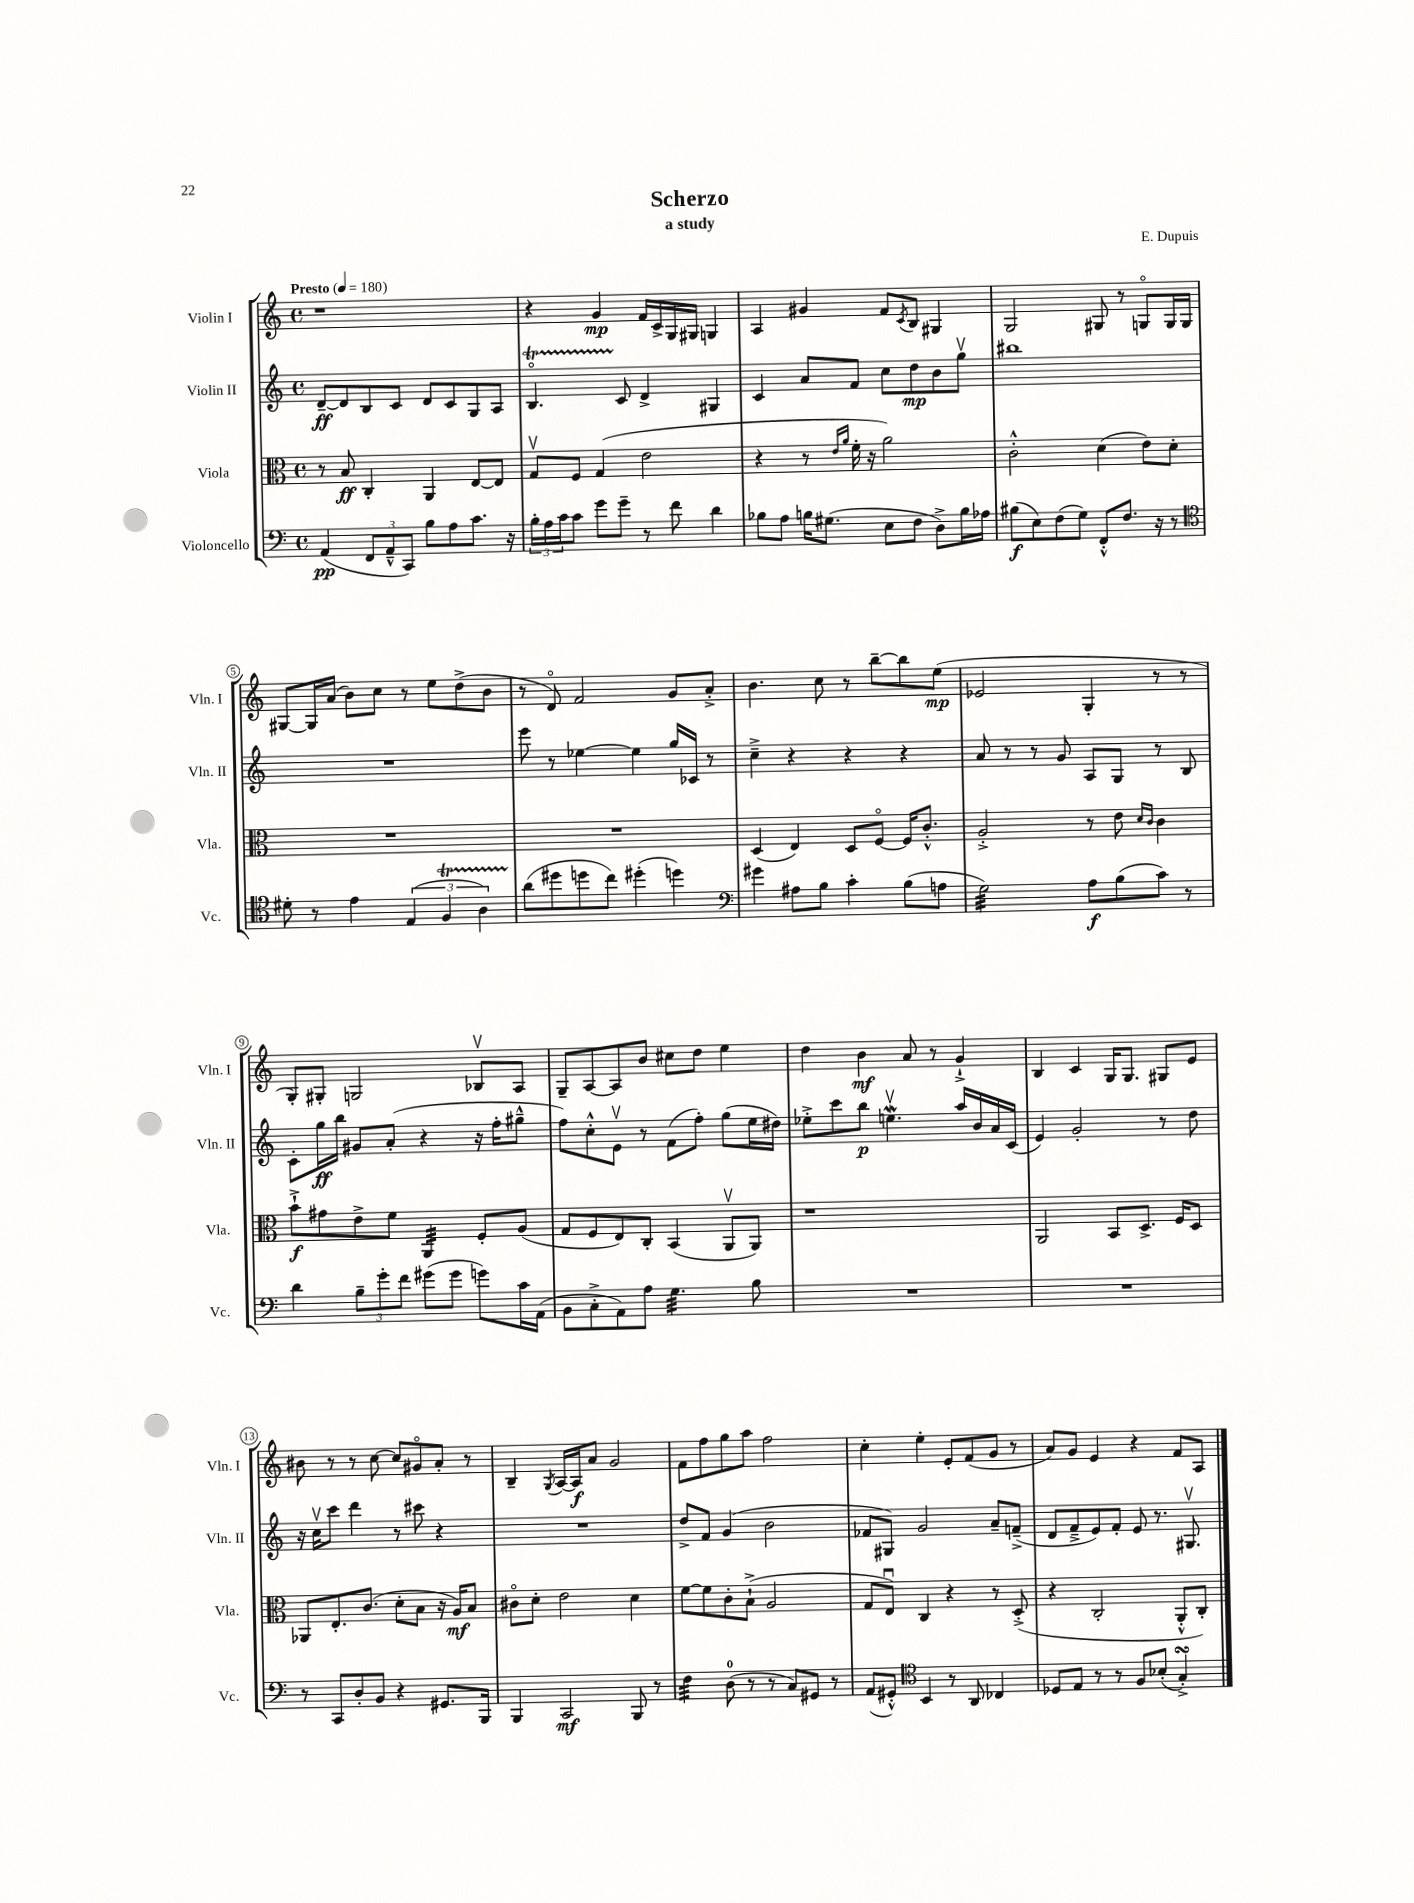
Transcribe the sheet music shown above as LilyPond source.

\header { title = "Scherzo" composer = "E. Dupuis" subtitle = "a study" }
<<
\new StaffGroup <<
\new Staff = "s0" \with { instrumentName = "Violin I" shortInstrumentName = "Vln. I" } {
    \clef treble \key c \major \defaultTimeSignature \time 4/4 \tempo "Presto" 4 = 180
    r1 |
    r4 g'4\mp f'16 c'16-> g16 gis16 g4 |
    a4 gis'4 f'8 \acciaccatura { c'8 } b8 gis4 |
    g2 gis8 r8 g8\flageolet g16 g16 |
    gis8~ gis16 a'16( b'8) c''8 r8 e''8 d''8->( b'8 |
    r8 d'8\flageolet) f'2 g'8 a'8-.-> |
    b'4. c''8 r8 b''8~-- b''8 e''8\mp( |
    ees'2 g4-. r8 r8 |
    g8-.) gis8-. g2 bes8\upbow a8 |
    g8-- a8~ a8 b'8 cis''8 d''8 e''4 |
    d''4 b'4\mf a'8 r8 g'4-!-> |
    b4 c'4 g16 g8. gis8 e'8 |
    bis'8 r8 r8 c''8~ c''8 gis'8\flageolet a'8-. r8 |
    b4-- \acciaccatura { g8 } a16~ a16\f a'8 g'2 |
    f'8 f''8 g''8 a''8 f''2 |
    c''4-. e''4-. e'8-. f'8( g'8 r8 |
    a'8) g'8 e'4 r4 f'8 a8 \bar "|." |
}
\new Staff = "s1" \with { instrumentName = "Violin II" shortInstrumentName = "Vln. II" } {
    \clef treble \key c \major \defaultTimeSignature \time 4/4
    d'8~--\ff d'8 b8 c'8 d'8 c'8 g8 a8 |
    b4.\flageolet\startTrillSpan c'8\stopTrillSpan d'4-> gis4 |
    c'4 a'8 f'8 c''8 d''8\mp b'8 g''8\upbow |
    bis''1 |
    R1 |
    e'''8 r8 ees''4~ ees''4 g''16 ces'16 r8 |
    c''4---> r4 r4 r4 |
    a'8 r8 r8 g'8 a8 g8 r8 b8 |
    c'8-. g''16\ff b''16 gis'8 a'8-.( r4 r16 f''16-. gis''8---^ |
    f''8) c''8-.-^ e'8\upbow r8 f'8( f''8-.) g''8( e''16 dis''16) |
    ees''8-.-> c'''8 b''8\p e''4.\upbow\mordent a''16 b'16 a'16 c'16( |
    e'4) g'2-. r8 d''8 |
    r16 c''16\upbow c'''8 d'''4 r8 cis'''8 r4 |
    R1 |
    d''8-> f'8 g'4( b'2 |
    fes'8 gis8) g'2 a'8-- f'8--->( |
    d'8 f'8---> e'8) f'8-. e'8 r8. gis8.\upbow \bar "|." |
}
\new Staff = "s2" \with { instrumentName = "Viola" shortInstrumentName = "Vla." } {
    \clef alto \key c \major \defaultTimeSignature \time 4/4
    r8 b8\ff c4-. a,4 e8~ e8 |
    g8\upbow f8 g4( e'2 |
    r4 r8 \grace { e'16 a'16 } f'16-. r16 a'2) |
    c'2-.-^ d'4( e'8) d'8-. |
    R1 |
    R1 |
    d4( e4) d8 f8~\flageolet f16 c'8.-.-^ |
    a2-.-> r8 e'8 \grace { d'16 c'16 } c'4 |
    b'8-!->\f gis'8 e'8-> f'8 a,4:32 f8-. a8( |
    g8 f8 e8) c8-. b,4( a,8\upbow a,8) |
    r1 |
    a,2 b,8 d8.-> f16 d8 |
    aes,8 e8.-. c'8.( d'8-. b8 r16 a16\mf) b8 |
    cis'8\flageolet d'8-. e'2 d'4 |
    f'8~ f'8 c'8-. b8-!->( a2 |
    g8 e8\downbow) c4 r4 r8 d8-.->( |
    r4 c2-. a,8-.-^ c8-.) \bar "|." |
}
\new Staff = "s3" \with { instrumentName = "Violoncello" shortInstrumentName = "Vc." } {
    \clef bass \key c \major \defaultTimeSignature \time 4/4
    a,4\pp( \tuplet 3/2 { f,8 a,8---^ c,8) } b8 a8 c'8. r16 |
    \tuplet 3/2 { b16-. a16 c'16 } c'8 g'8 g'8-- r8 f'8 d'4 |
    bes8 a8 b16 gis8.( e8 f8 d8->) b16 aes16 |
    bis8\f( e8) f8( g8) f,8-.-^ f8. r16 r8 |
    \clef tenor dis'8-. r8 e'4 \tuplet 3/2 { e4( f4\startTrillSpan a4) } |
    a'8\stopTrillSpan( dis''8 d''8 c''8) dis''4-.( d''4) |
    \clef bass gis'4 ais8 b8 c'4-. b8( a8 |
    g2:32) a8\f b8( c'8) r8 |
    d'4 \tuplet 3/2 { b8-- g'8-. f'8 } gis'8( gis'8 g'8) c'16 a,16( |
    b,8 c8-.-> a,8) a8 g4.:32 b8 |
    R1 |
    R1 |
    r8 c,8 d8-. b,8 r4 gis,8. b,,16 |
    b,,4 c,2\mf b,,8 r8 |
    f4:32 d8-0( r8 r8 c8) gis,8 r8 |
    a,8( gis,8-.-^) \clef tenor b,4 r8 a,8 ces4 |
    des8 e8 r8 r8 f8 bes8-.( g4-.->\turn) \bar "|." |
}
>>
>>
\layout { \context { \Score \override BarNumber.stencil = #(make-stencil-circler 0.1 0.3 ly:text-interface::print) } }
